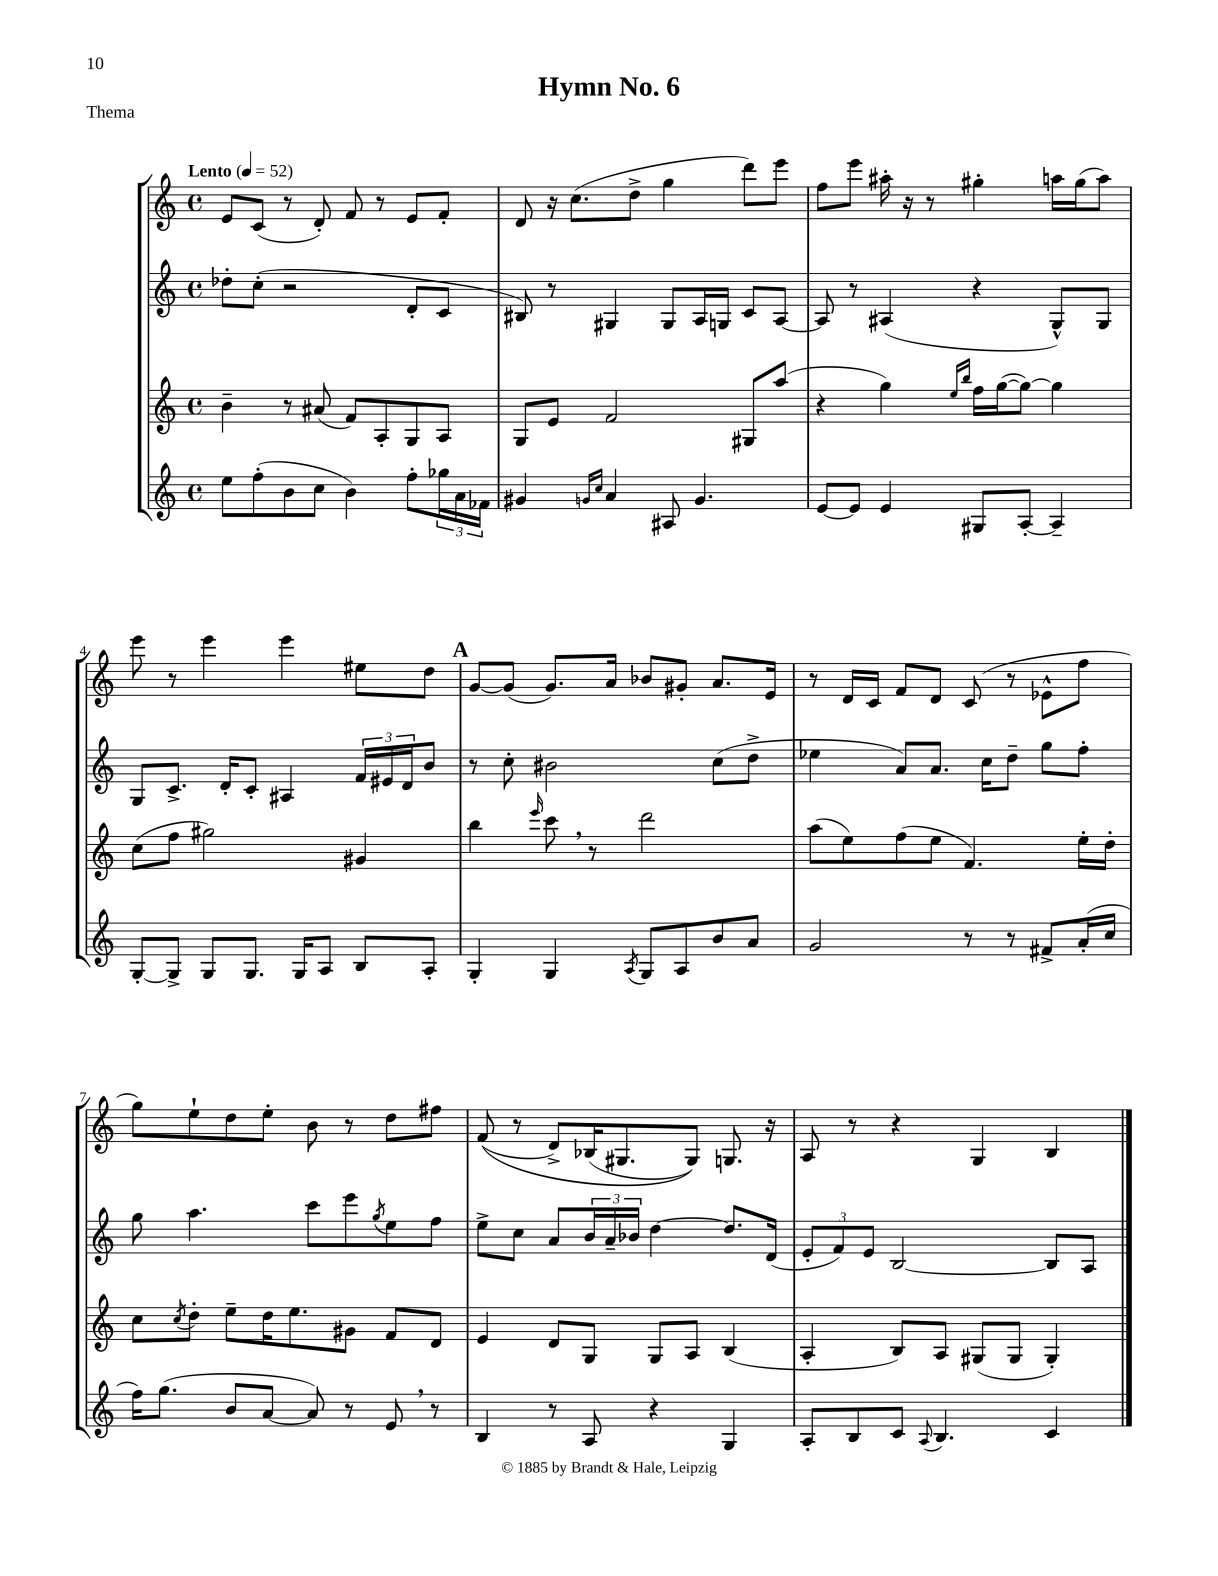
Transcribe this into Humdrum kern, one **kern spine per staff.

**kern	**kern	**kern	**kern
*part4	*part3	*part2	*part1
*staff4	*staff3	*staff2	*staff1
*clefG2	*clefG2	*clefG2	*clefG2
*k[]	*k[]	*k[]	*k[]
*M4/4	*M4/4	*M4/4	*M4/4
*met(c)	*met(c)	*met(c)	*met(c)
*MM52	*MM52	*MM52	*MM52
=1	=1	=1	=1
!	!	!	!LO:TX:a:B:t=Lento
8ee\L	4b~\	8dd-X'\L	8e/L
(8ff'\	.	(8cc'\J	(8c/J
8b\	8r	2r	8r
8cc\J	(8a#X/	.	8d'/)
4b\)	8f/L)	.	8f/
.	8A'/	.	8r
8ff'\L	8G/	8d'/L	8e/L
24gg-X\L	8A/J	8c/J	8f'/J
24a\	.	.	.
24f-X\JJ	.	.	.
=2	=2	=2	=2
4g#X/	8G/L	8B#X/)	8d/
.	8e/J	8r	16r
.	.	.	(8.cc\L
16qqgn/LL	.	.	.
16qqcc/JJ	.	.	.
4a/	2f/	4G#X/	.
.	.	.	8dd^\J
8A#X/	.	8G#/L	4gg\
4.g/	.	16A/L	.
.	.	16Gn/JJ	.
.	8G#X/L	8c/L	8ddd\L)
.	(8aa/J	[8A/J	8eee\J
=3	=3	=3	=3
[8e/L	4r	8A/]	8ff\L
8e/J]	.	8r	8eee\J
4e/	4gg\)	(4A#X/	16aa#X'\
.	.	.	16r
.	.	.	8r
.	16qqee/LL	.	.
.	16qqbb/JJ	.	.
8G#X/L	16ff\LL	4r	4gg#X'\
.	([16gg\J	.	.
[8A'/J	8gg\J_)	.	.
4A~/]	4gg\]	8G^^/L)	16aan\LL
.	.	.	(16gg#\J
.	.	8G/J	8aa\J)
!!LO:LB:g=z
=4	=4	=4	=4
[8G'/L	(8cc\L	8G/L	8eee\
8G^/J]	8ff\J	8.c^/J	8r
8G/L	2gg#X\)	.	4eee\
.	.	16d'/KL	.
8.G/J	.	8c'/J	.
.	.	4A#X/	4eee\
16G/KL	.	.	.
8A/J	.	.	.
8B/L	4g#X/	24f/LL	8ee#X\L
.	.	24e#X/	.
.	.	24d/J	.
8A'/J	.	8b/J	8dd\J
!!LO:REH:place=s1:t=A
=5	=5	=5	=5
4G'/	4bb\	8r	[8g/L
.	.	8cc'\	(8g/J]
.	16qqeee/	.	.
4G/	8ccc,\	2b#X\	8.g/L)
.	8r	.	.
.	.	.	16a/Jk
8qA/	.	.	.
8G/L	2ddd\	.	8b-X/L
8A/	.	.	8g#X'/J
8b/	.	(8cc\L	8.a/L
8a/J	.	8dd^\J	.
.	.	.	16e/Jk
=6	=6	=6	=6
2g/	(8aa\L	4ee-X\	8r
.	8ee\)	.	16d/LL
.	.	.	16c/JJ
.	(8ff\	8a/L)	8f/L
.	8ee\J	8.a/J	8d/J
8r	4.f/)	.	(8c/
.	.	16cc\KL	.
8r	.	8dd~\J	8r
8f#X^/L	.	8gg\L	8e-X^^\L
(16a'/L	16ee'\LL	8ff'\J	8ff\J
16cc/JJ	16dd'\JJ	.	.
!!LO:LB:g=z
=7	=7	=7	=7
16ff\KL)	8cc\L	8gg\	8gg\L)
(8.gg\J	.	.	.
.	8qcc/	.	.
.	8dd'\J	4.aa\	8ee`\
8b/L	8ee~\L	.	8dd\
[8a/J	16dd\K	.	8ee'\J
.	8.ee\	.	.
8a/])	.	8ccc\L	8b\
8r	8g#X\J	8eee\	8r
.	.	8qgg/	.
8e,/	8f/L	8ee\	8dd\L
8r	8d/J	8ff\J	8ff#X\J
=8	=8	=8	=8
4B/	4e/	8ee^\L	((8f/
.	.	8cc\J	8r
8r	8d/L	8a/L	8d^/L)
8A/	8G/J	24b/L	(16B-X/K
.	.	24a~/	.
.	.	.	8.G#X/
.	.	24b-X/JJ	.
4r	8G/L	[4dd\	.
.	8A/J	.	8G#/J))
4G/	(4B/	8.dd/L]	8.Gn/
.	.	(16d/Jk	16r
=9	=9	=9	=9
8A'/L	4A'/	12e'/L	8A/
.	.	12f/)	.
8B/	.	.	8r
.	.	12e/J	.
8c/J	8B/L)	[2B/	4r
8qqA/	.	.	.
4.B/	8A/J	.	.
.	(8G#X/L	.	4G/
.	8G#/J	.	.
4c/	4G#'/)	8B/L]	4B/
.	.	8A/J	.
==	==	==	==
*-	*-	*-	*-
